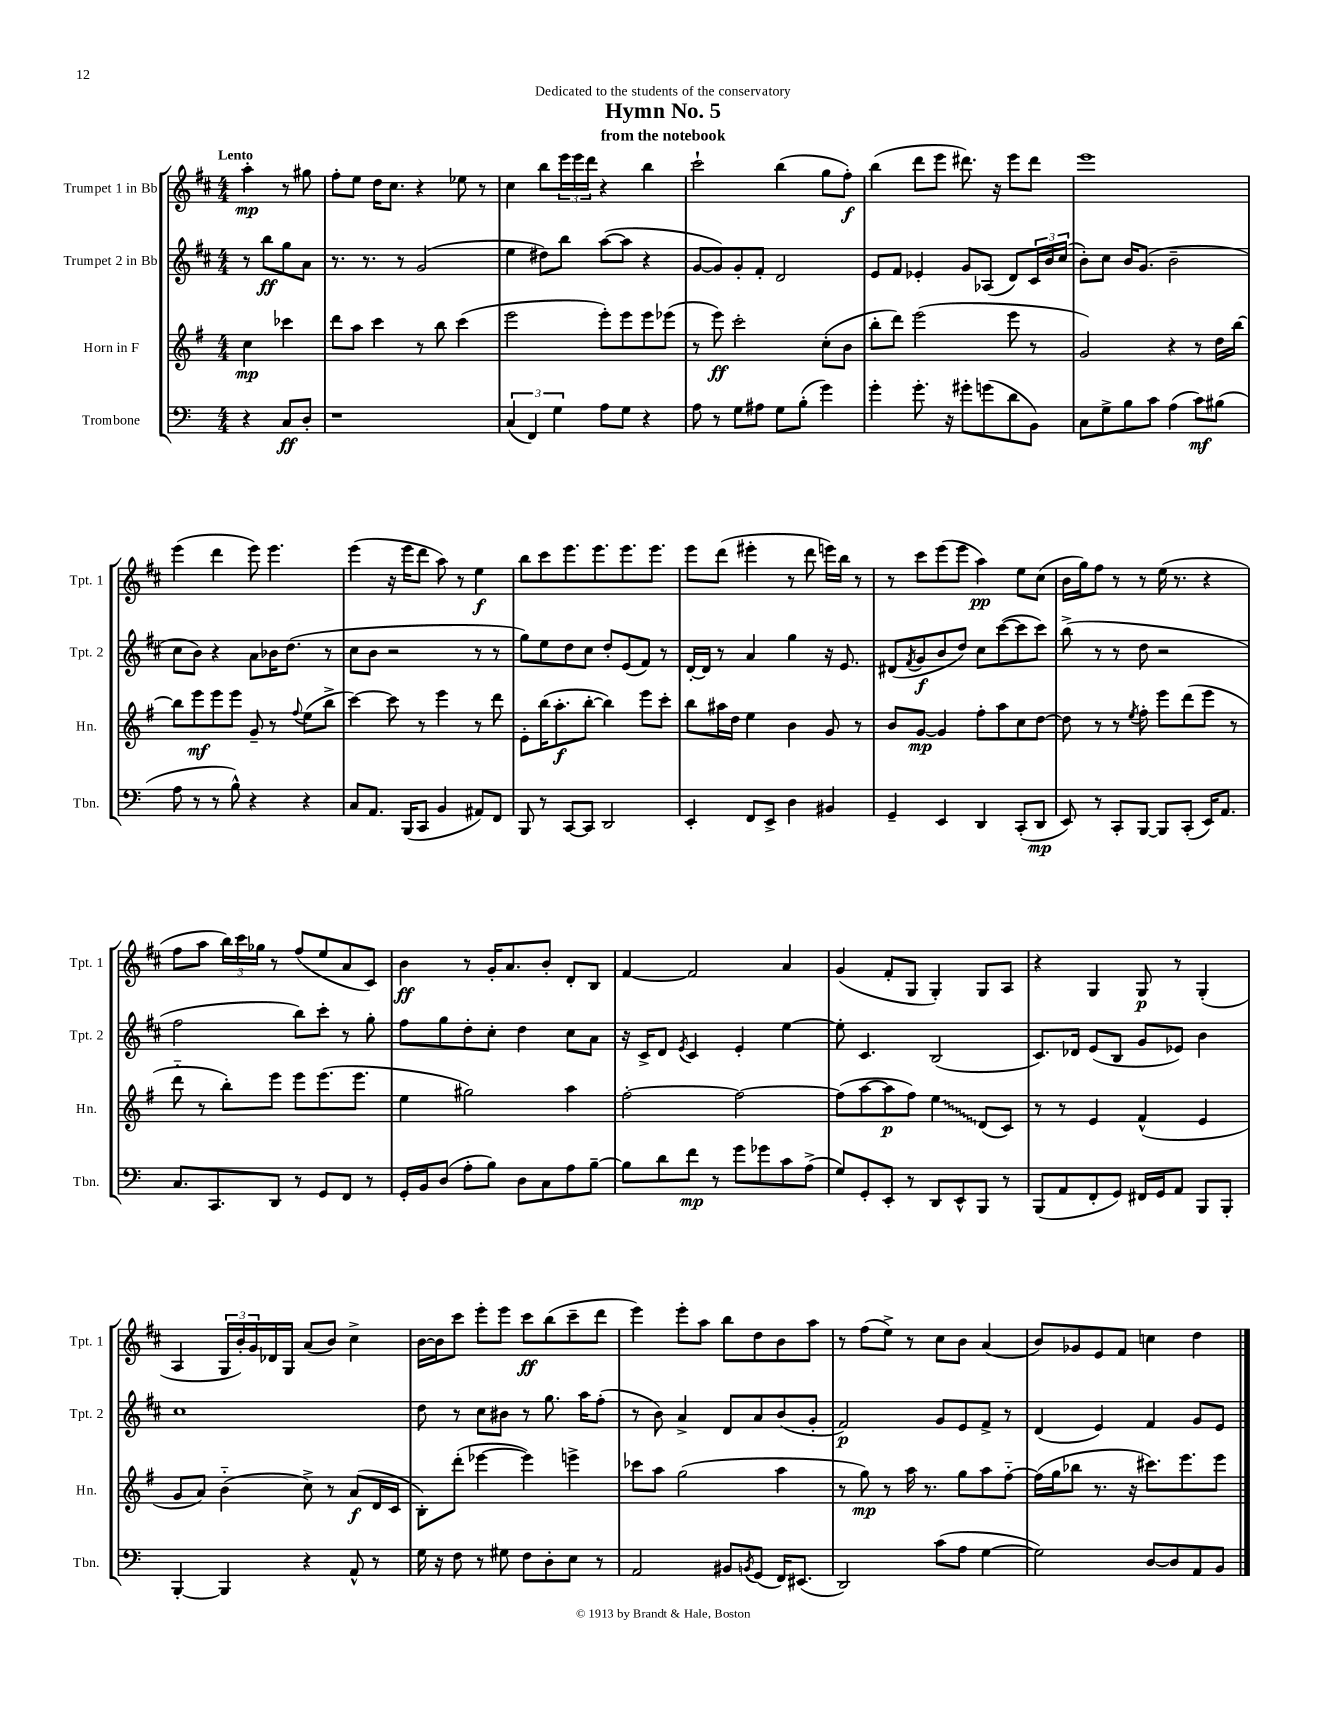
\header { title = "Hymn No. 5" subtitle = "from the notebook" dedication = "Dedicated to the students of the conservatory" }
<<
\new StaffGroup <<
\new Staff = "s0" \with { instrumentName = "Trumpet 1 in Bb" shortInstrumentName = "Tpt. 1" } {
    \clef treble \key d \major \numericTimeSignature \time 4/4 \partial 2 \tempo "Lento"
    a''4-.\mp r8 gis''8 |
    fis''8-. e''8 d''16 cis''8. r4 ees''8 r8 |
    cis''4 b''8 \tuplet 3/2 { e'''16 e'''16 d'''16 } r4 b''4 |
    cis'''2-! b''4( g''8 fis''8-.\f) |
    b''4( d'''8 e'''8 dis'''8.) r16 e'''8 dis'''8 |
    e'''1 |
    e'''4( d'''4 e'''8) e'''4. |
    e'''4( r16 e'''16 d'''8 a''8) r8 e''4\f |
    b''8 cis'''8 e'''8. e'''8. e'''8. e'''8. |
    e'''8 d'''8( eis'''4-. r8 d'''8 e'''16) b''16 r8 |
    r8 cis'''8 e'''8( e'''8 a''4\pp) e''8 cis''8( |
    b'16 g''16) fis''8 r8 r8 e''16( r8. r4 |
    fis''8 a''8 \tuplet 3/2 { b''16) cis'''16 ges''16 } r8 fis''8( e''8 a'8 cis'8) |
    b'4\ff r8 g'16-. a'8. b'8-. d'8-. b8 |
    fis'4~ fis'2 a'4 |
    g'4( fis'8-. g8 g4-.) g8 a8 |
    r4 g4 g8\p r8 g4-.( |
    a4 \tuplet 3/2 { g16 b'16-.) g'16 } des'16 g16 a'8( b'8) cis''4-> |
    b'16~ b'16 cis'''8 e'''8-. e'''8 cis'''8\ff b''8( cis'''8-- d'''8 |
    e'''4) e'''8-. a''8 b''8 d''8 b'8 a''8 |
    r8 fis''8( e''8->) r8 cis''8 b'8 a'4( |
    b'8) ges'8 e'8 fis'8 c''4 d''4 \bar "|." |
}
\new Staff = "s1" \with { instrumentName = "Trumpet 2 in Bb" shortInstrumentName = "Tpt. 2" } {
    \clef treble \key d \major \numericTimeSignature \time 4/4 \partial 2
    r8 b''8\ff g''8 a'8 |
    r8. r8. r8 g'2( |
    e''4 dis''8) b''8 a''8~( a''8 r4 |
    g'8~ g'8) g'8-. fis'8-. d'2 |
    e'8 fis'8 ees'4-. g'8 aes8( d'8) \tuplet 3/2 { cis'16 b'16 cis''16( } |
    b'8-.) cis''8 b'16 g'8.( b'2-- |
    cis''8 b'8) r4 a'8 bes'16 d''8.( r8 |
    cis''8 b'8 r2 r8 r8 |
    g''8) e''8 d''8 cis''8 d''8-. e'8( fis'8) r8 |
    d'16~-. d'16 r8 a'4 g''4 r16 e'8. |
    dis'8( \acciaccatura { fis'8 } g'8\f b'8 d''8) cis''8 cis'''8~( cis'''8 cis'''8) |
    b''8->( r8 r8 d''8 r2 |
    fis''2 b''8) cis'''8-. r8 g''8-. |
    fis''8 g''8 d''8-. cis''8-. d''4 cis''8 a'8 |
    r16 cis'16-> d'8 \acciaccatura { e'8 } cis'4 e'4-. e''4~ |
    e''8-. cis'4. b2( |
    cis'8.) des'16 e'8( b8 g'8 ees'8) b'4 |
    cis''1 |
    d''8 r8 cis''8 bis'8 r8 g''8. a''16 fis''8-.( |
    r8 b'8) a'4-> d'8 a'8 b'8( g'8-. |
    fis'2\p) g'8 e'8 fis'8-> r8 |
    d'4( e'4) fis'4 g'8 e'8 \bar "|." |
}
\new Staff = "s2" \with { instrumentName = "Horn in F" shortInstrumentName = "Hn." } {
    \clef treble \key g \major \numericTimeSignature \time 4/4 \partial 2
    c''4\mp ces'''4 |
    d'''8 a''8 c'''4 r8 b''8 c'''4( |
    e'''2 e'''8-.) e'''8 e'''8 ees'''8( |
    r8 e'''8\ff) c'''2-. c''8-.( b'8 |
    b''8-. d'''8) e'''2( e'''8 r8 |
    g'2) r4 r8 d''16 b''16~ |
    b''8 e'''8\mf e'''8 e'''8 g'8-- r8 \appoggiatura { fis''8 } e''8( b''8-> |
    c'''4~) c'''8 r8 e'''4 r8 d'''8 |
    e'8-. b''16( a''8.-.\f b''8~-. b''4) e'''8 c'''8-. |
    b''8 ais''16 d''16 e''4 b'4 g'8 r8 |
    b'8 g'8~\mp g'4 fis''8-. a''8 c''8 d''8~ |
    d''8 r8 r8 \acciaccatura { e''8 } fis''8-. e'''8 d'''8( e'''8 r8 |
    d'''8-_ r8 b''8-.) e'''8 e'''8 e'''8.( e'''8. |
    e''4 gis''2) a''4 |
    fis''2~-. fis''2~ |
    fis''8( a''8~ a''8\p fis''8) \once \override Glissando.style = #'zigzag e''4\glissando d'8( c'8) |
    r8 r8 e'4 fis'4-^( e'4 |
    g'8 a'8) b'4-_( c''8->) r8 a'8\f( d'16 c'16 |
    b8-.) d'''8-.( ees'''4~ ees'''4) e'''4-> |
    ces'''8 a''8 g''2( a''4 |
    r8 g''8\mp) r8 a''16 r8. g''8 a''8 fis''8~-_ |
    fis''16( g''16 bes''8 r8. r16 cis'''8.) e'''8. e'''8 \bar "|." |
}
\new Staff = "s3" \with { instrumentName = "Trombone" shortInstrumentName = "Tbn." } {
    \clef bass \key c \major \numericTimeSignature \time 4/4 \partial 2
    r4 c8\ff d8-. |
    r1 |
    \tuplet 3/2 { c4( f,4) g4 } a8 g8 r4 |
    a8 r8 g8 ais8 g8 b8-.( g'4) |
    g'4-. g'8.-. r16 gis'8-. g'8( d'8 b,8) |
    c8 g8-> b8 c'8 a4( c'8\mf) bis8( |
    a8 r8 r8 b8-^) r4 r4 |
    c8 a,8. b,,16( c,8 b,4 ais,8) f,8 |
    b,,8 r8 c,8~ c,8 d,2 |
    e,4-. f,8 e,8-> d4 bis,4 |
    g,4-- e,4 d,4 c,8-.( d,8\mp |
    e,8) r8 c,8-. b,,8~ b,,8 c,8-.( e,16) a,8. |
    c8. c,8. d,8 r8 g,8 f,8 r8 |
    g,16-. b,16 d8( a8-. b8) d8 c8 a8 b8~-- |
    b8 d'8 f'8\mp r8 g'8 ges'8 c'8 a8->( |
    g8) g,8-. e,8-. r8 d,8 e,8-^ b,,8 r8 |
    b,,8( a,8 f,8-. g,8) fis,16 g,16 a,8 b,,8 b,,8-. |
    b,,4~-. b,,4 r4 a,8-^ r8 |
    g16 r16 f8 r8 gis8 f8 d8-. e8 r8 |
    a,2 bis,8 \acciaccatura { b,8 } g,8( f,16) eis,8.( |
    d,2) c'8( a8 g4~ |
    g2) d8~ d8 a,8 b,8 \bar "|." |
}
>>
>>
\layout { \context { \Score \remove "Bar_number_engraver" } }
